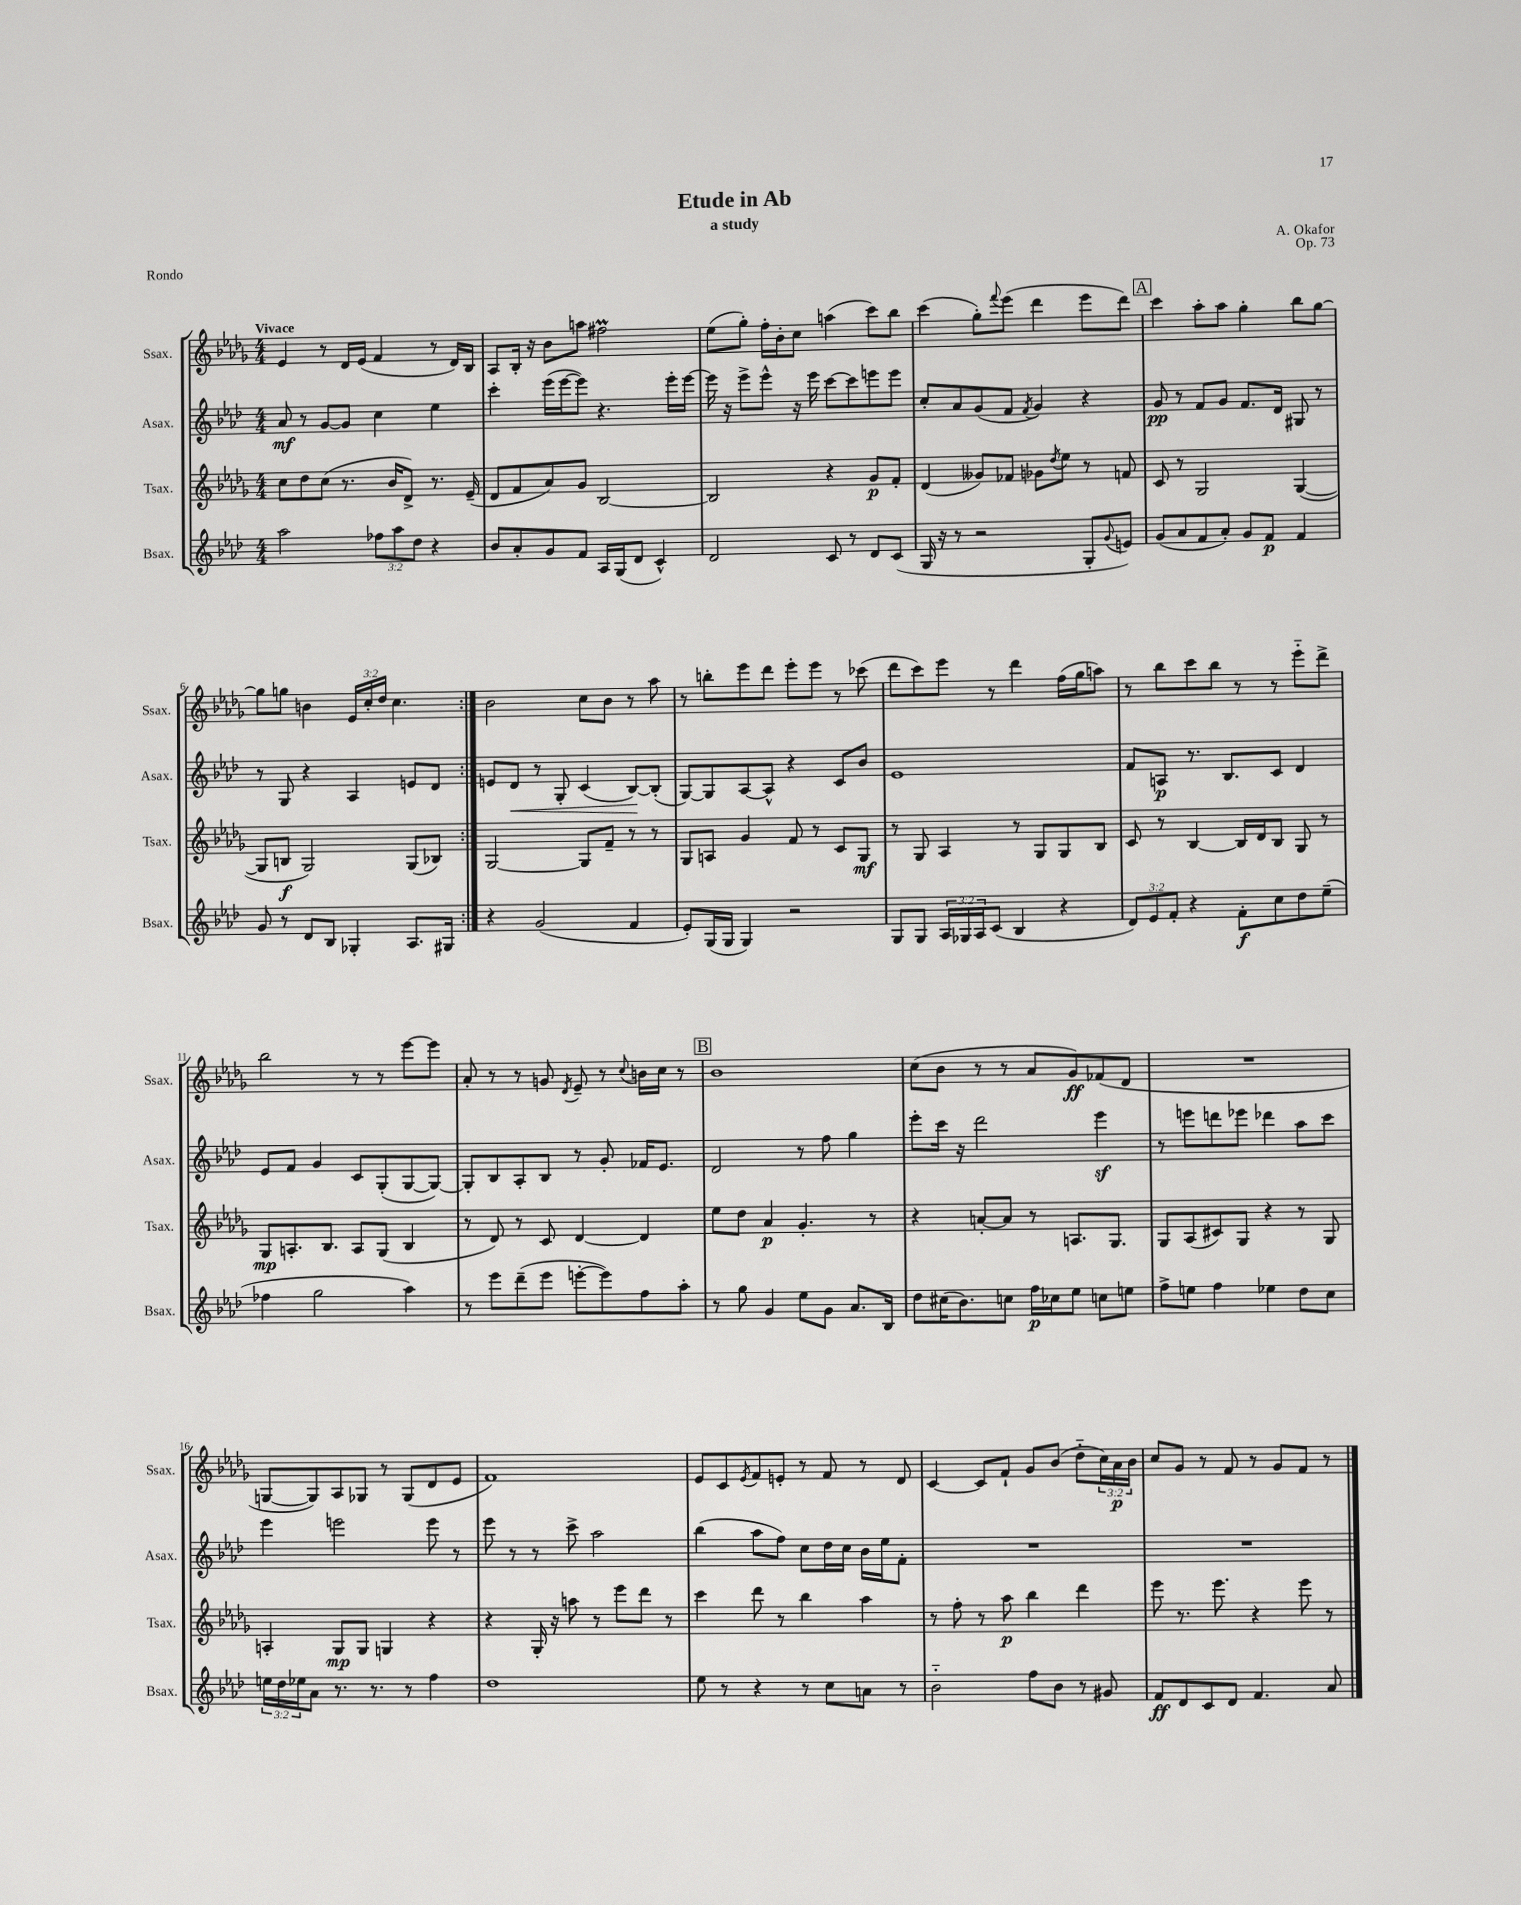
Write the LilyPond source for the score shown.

\header { title = "Etude in Ab" composer = "A. Okafor" subtitle = "a study" opus = "Op. 73" piece = "Rondo" }
<<
\new StaffGroup <<
\new Staff = "s0" \with { instrumentName = "Ssax." shortInstrumentName = "Ssax." } {
    \clef treble \key des \major \numericTimeSignature \time 4/4 \override Staff.TupletNumber.text = #tuplet-number::calc-fraction-text \tempo "Vivace"
    \repeat volta 2 { ees'4 r8 des'16 ees'16( f'4 r8 des'16) bes16 |
    aes8 bes16-. r16 bes'8 a''8 fis''2\prall |
    ees''8( ges''8-.) f''16-. bes'16-. c''8 a''4( c'''8) bes''8 |
    c'''4( ges''8-.) \appoggiatura { f'''8 } ees'''8( des'''4 ees'''8 des'''8) |
    \mark \markup { \box "A" } c'''4 aes''8-. aes''8 ges''4-. bes''8 ges''8~ |
    ges''8 g''8 b'4 \tuplet 3/2 { ees'16 c''16-. des''16 } c''4. | }
    bes'2 c''8 bes'8 r8 aes''8 |
    r8 b''8-. ees'''8 des'''8 ees'''8-. ees'''8 r8 ces'''8( |
    des'''8 c'''8) ees'''8 r8 des'''4 f''16( ges''16 a''8) |
    r8 bes''8 c'''8 bes''8 r8 r8 ees'''8-_ des'''8-> |
    bes''2 r8 r8 ees'''8~ ees'''8 |
    aes'8-. r8 r8 g'8 \acciaccatura { des'8 } ees'8-- r8 \appoggiatura { c''8 } b'16 c''16 r8 |
    \mark \markup { \box "B" } bes'1 |
    c''8( bes'8 r8 r8 aes'8 ges'8\ff) fes'8( des'8 |
    R1 |
    g8~ g8) aes8 ges8 r8 ges8( des'8 ees'8 |
    f'1) |
    ees'8 c'8 \acciaccatura { ees'8 } f'8 e'8-. r8 f'8 r8 des'8 |
    c'4~ c'8 f'8-! ges'8 bes'8( des''8-_ \tuplet 3/2 { c''16) aes'16\p bes'16 } |
    c''8 ges'8 r8 f'8 r8 ges'8 f'8 r8 \bar "|." |
}
\new Staff = "s1" \with { instrumentName = "Asax." shortInstrumentName = "Asax." } {
    \clef treble \key aes \major \numericTimeSignature \time 4/4
    \repeat volta 2 { aes'8\mf r8 g'8~ g'8 c''4 ees''4 |
    c'''4-. ees'''16( ees'''16~ ees'''8) r4. ees'''16-. ees'''16~ |
    ees'''16 r16 ees'''8-> ees'''8-^ r16 ees'''16 c'''8~ c'''8 e'''8 e'''8 |
    c''8-. aes'8 g'8( f'8 \acciaccatura { f'8 } g'4) r4 |
    \mark \markup { \box "A" } g'8\pp r8 f'8 g'8 f'8. des'16 gis8 r8 |
    r8 g8 r4 aes4 e'8 des'8 | }
    e'8 des'8\< r8 g8-. c'4( bes8~\!) bes8-.( |
    g8~) g8 aes8~ aes8-^ r4 c'8 bes'8 |
    ees'1 |
    f'8 a8\p r8. bes8. c'8 des'4 |
    ees'8 f'8 g'4 c'8 g8-.( g8~ g8~) |
    g8-. bes8 aes8-. bes8 r8 g'8-. fes'16 ees'8. |
    \mark \markup { \box "B" } des'2 r8 f''8 g''4 |
    ees'''8-. c'''16 r16 des'''2 ees'''4\sf |
    r8 e'''8 d'''8 ees'''8 des'''4 aes''8 c'''8 |
    ees'''4 e'''2 e'''8 r8 |
    ees'''8 r8 r8 c'''8-> aes''2 |
    bes''4( aes''8 f''8) c''8 des''16 c''16 bes'16 ees''16 f'8-. |
    R1 |
    R1 \bar "|." |
}
\new Staff = "s2" \with { instrumentName = "Tsax." shortInstrumentName = "Tsax." } {
    \clef treble \key des \major \numericTimeSignature \time 4/4
    \repeat volta 2 { c''8 des''8 c''8( r8. bes'16 des'8->) r8. ees'16--( |
    des'8 f'8 aes'8) ges'8 bes2~ |
    bes2 r4 ges'8\p f'8-. |
    des'4( geses'8) fes'8 ges'8 \acciaccatura { des''8 } ees''8 r8 f'8 |
    \mark \markup { \box "A" } c'8 r8 ges2 ges4~( |
    ges8 b8\f ges2) ges8( bes8) | }
    ges2~ ges8 f'8-- r8 r8 |
    ges8 a8 ges'4 f'8 r8 c'8 ges8\mf |
    r8 ges8 aes4 r8 ges8 ges8 bes8 |
    c'8 r8 bes4~ bes16 des'16 bes8 ges8 r8 |
    ges8\mp a8.-. bes8. a8 ges8( bes4 |
    r8 des'8) r8 c'8 des'4~ des'4 |
    \mark \markup { \box "B" } ees''8 des''8 aes'4\p ges'4.-. r8 |
    r4 a'8~-. a'8 r8 a8. ges8. |
    ges8 aes8( cis'8) ges8 r4 r8 ges8 |
    a4-. ges8\mp ges8 g4 r4 |
    r4 ges16-. r16 a''8 r8 ees'''8 des'''8 r8 |
    c'''4 des'''8 r8 bes''4 aes''4 |
    r8 f''8-. r8 aes''8\p bes''4 des'''4 |
    ees'''8 r8. ees'''8. r4 ees'''8 r8 \bar "|." |
}
\new Staff = "s3" \with { instrumentName = "Bsax." shortInstrumentName = "Bsax." } {
    \clef treble \key aes \major \numericTimeSignature \time 4/4 \override Staff.TupletNumber.text = #tuplet-number::calc-fraction-text
    \repeat volta 2 { aes''2 \tuplet 3/2 { fes''8 aes''8 des''8 } r4 |
    bes'8 aes'8-. g'8 f'8 aes16 g16( des'8 c'4-^) |
    des'2 c'8 r8 des'8 c'8( |
    g16 r16 r8 r2 g8-. \appoggiatura { g'8 } e'8) |
    \mark \markup { \box "A" } g'8( aes'8 f'8 aes'8-.) g'8 f'8\p f'4 |
    g'8 r8 des'8 bes8 ges4-. aes8. gis16 | }
    r4 g'2( f'4 |
    ees'8-.) g16( g16 g4) r2 |
    g8 g8 \tuplet 3/2 { aes16 ges16 aes16 } c'8( bes4 r4 |
    \tuplet 3/2 { des'8) ees'8 f'8-. } r4 f'8-.\f c''8 des''8 ees''8--( |
    fes''4 g''2 aes''4) |
    r8 ees'''8 des'''8--( ees'''8 e'''8~-. e'''8) f''8 aes''8-. |
    \mark \markup { \box "B" } r8 g''8 g'4 ees''8 g'8 aes'8. bes16 |
    des''8 cis''16( bes'8.) c''8 f''16\p ces''16 ees''8 c''8 e''8 |
    f''8-> e''8 f''4 ees''4 des''8 c''8 |
    \tuplet 3/2 { e''16 des''16 ees''16 } aes'8 r8. r8. r8 f''4 |
    des''1 |
    ees''8 r8 r4 r8 c''8 a'8 r8 |
    bes'2-_ f''8 bes'8 r8 gis'8 |
    f'8\ff des'8 c'8 des'8 f'4. aes'8 \bar "|." |
}
>>
>>
